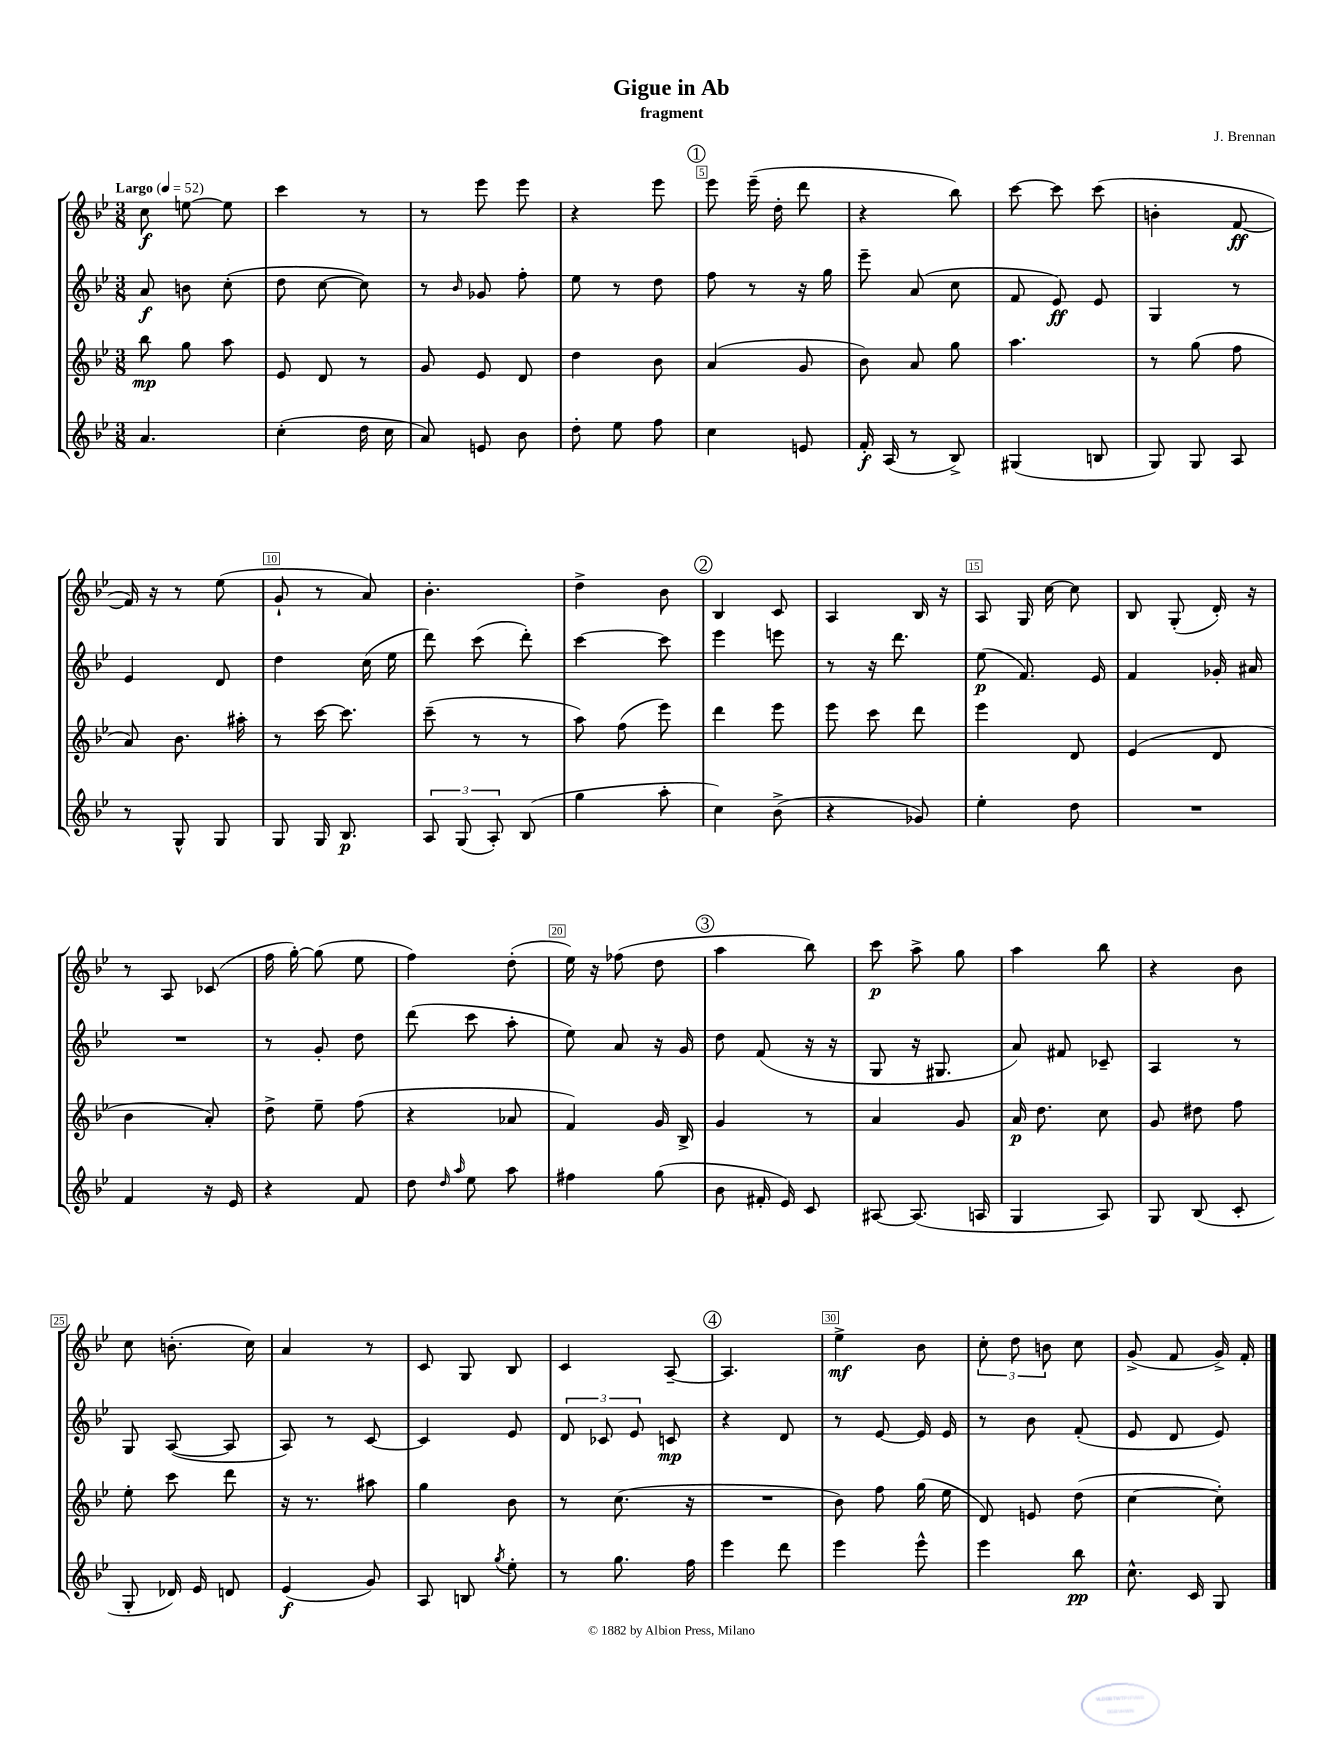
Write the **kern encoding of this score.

**kern	**kern	**kern	**kern
*staff4	*staff3	*staff2	*staff1
*clefG2	*clefG2	*clefG2	*clefG2
*k[b-e-]	*k[b-e-]	*k[b-e-]	*k[b-e-]
*M3/8	*M3/8	*M3/8	*M3/8
*MM52	*MM52	*MM52	*MM52
4.a/	8bb-\	8a/	8cc\
.	8gg\	8b\	[8ee\
.	8aa\	(8cc'\	8ee\]
=	=	=	=
(4cc'\	8e-/	8dd\	4ccc\
.	8d/	[8cc\	.
16dd\	8r	8cc\])	8r
16cc\	.	.	.
=	=	=	=
8a/)	8g/	8r	8r
.	.	16qqb-/	.
8e/	8e-/	8g-/	8eee-\
8b-\	8d/	8ff'\	8eee-\
=	=	=	=
8dd'\	4dd\	8ee-\	4r
8ee-\	.	8r	.
8ff\	8b-\	8dd\	8eee-\
=	=	=	=
4cc\	(4a/	8ff\	8eee-\
.	.	8r	(16eee-~\
.	.	.	16dd'\
8e/	8g/	16r	8ddd\
.	.	16gg\	.
=	=	=	=
16f'/	8b-\)	8eee-~\	4r
(16A/	.	.	.
8r	8a/	(8a/	.
8B-^/)	8gg\	8cc\	8bb-\)
=	=	=	=
(4G#/	4.aa\	8f/	[8ccc\
.	.	8e-/)	8ccc\]
8B/	.	8e-/	(8ccc\
=	=	=	=
8G/)	8r	4G/	4b'\
8G/	(8gg\	.	.
8A/	8ff\	8r	[8f/
=	=	=	=
8r	8a/)	4e-/	16f/])
.	.	.	16r
8G^^/	8.b-\	.	8r
8G/	.	8d/	(8ee-\
.	16aa#'\	.	.
=	=	=	=
8G/	8r	4dd\	8g`/
16G/	[16ccc\	.	8r
8.B-/	8.ccc\]	.	.
.	.	(16cc\	8a/)
.	.	16ee-\	.
=	=	=	=
12A/	(8ccc~\	8ddd\)	4.b-'\
(12G/	.	.	.
.	8r	(8ccc\	.
12A'/)	.	.	.
(8B-/	8r	8ddd'\)	.
=	=	=	=
4gg\	8aa\)	[4ccc\	4dd^\
.	(8ff\	.	.
8aa'\	8eee-\)	8ccc\]	8b-\
=	=	=	=
4cc\)	4ddd\	4eee-\	4B-/
(8b-^\	8eee-\	8eee\	8c/
=	=	=	=
4r	8eee-\	8r	4A/
.	8ccc\	16r	.
.	.	8.ddd\	.
8g-/)	8ddd\	.	16B-/
.	.	.	16r
=	=	=	=
4ee-'\	4eee-\	(8ee-\	8A/
.	.	8.f/)	16G/
.	.	.	[16cc\
8dd\	8d/	.	8cc\]
.	.	16e-/	.
=	=	=	=
4.r	(4e-/	4f/	8B-/
.	.	.	(8G'/
.	8d/	16g-'/	16d'/)
.	.	16a#/	16r
=	=	=	=
4f/	4b-\	4.r	8r
.	.	.	8A/
16r	8a'/)	.	(8c-/
16e-/	.	.	.
=	=	=	=
4r	8dd^\	8r	16ff\
.	.	.	[16gg'\)
.	8ee-~\	8g'/	(8gg\]
8f/	(8ff\	8dd\	8ee-\
=	=	=	=
8dd\	4r	(8ddd\	4ff\)
16qqdd/	.	.	.
16qqaa/	.	.	.
8ee-\	.	8ccc\	.
8aa\	8a-/	8aa'\	(8dd'\
=	=	=	=
4ff#\	4f/)	8ee-\)	16ee-\)
.	.	.	16r
.	.	8a/	(8ff-\
(8gg\	16g/	16r	8dd\
.	16B-^/	16g/	.
=	=	=	=
8b-\	4g/	8dd\	4aa\
16f#'/	.	(8f/	.
16e-/)	.	.	.
8c/	8r	16r	8bb-\)
.	.	16r	.
=	=	=	=
[8A#/	4a/	8G/	8ccc\
(8.A#/]	.	16r	8aa^\
.	.	8.G#/	.
.	8g/	.	8gg\
16A/	.	.	.
=	=	=	=
4G/	16a/	8a/)	4aa\
.	8.dd\	.	.
.	.	8f#/	.
8A/)	8cc\	8c-~/	8bb-\
=	=	=	=
8G/	8g/	4A/	4r
(8B-/	8dd#\	.	.
8c'/	8ff\	8r	8b-\
=	=	=	=
8G'/	8ee-'\	8G/	8cc\
16d-/)	8ccc\	([8A/	(8.b'\
16e-/	.	.	.
8d/	8ddd\	8A/]	.
.	.	.	16cc\)
=	=	=	=
(4e-/	16r	8A/)	4a/
.	8.r	.	.
.	.	8r	.
8g/)	8aa#\	[8c/	8r
=	=	=	=
8A/	4gg\	4c/]	8c/
8B/	.	.	8G/
8qgg/	.	.	.
8ee-'\	8b-\	8e-/	8B-/
=	=	=	=
8r	8r	12d/	4c/
.	.	12c-/	.
8.gg\	(8.cc\	.	.
.	.	12e-/	.
.	.	8c/	[8A~/
16ff\	16r	.	.
=	=	=	=
4eee-\	4.r	4r	4.A/]
8ddd\	.	8d/	.
=	=	=	=
4eee-\	8b-\)	8r	4ee-^\
.	8ff\	[8e-/	.
8eee-^^\	(16gg\	16e-/]	8b-\
.	16ee-\	16e-/	.
=	=	=	=
4eee-\	8d/)	8r	12cc'\
.	.	.	12dd\
.	8e/	8b-\	.
.	.	.	12b\
8bb-\	(8dd\	(8f'/	8cc\
=	=	=	=
8.cc^^\	[4cc\	8e-/	(8g^/
.	.	8d/	8f/
16c/	.	.	.
8G/	8cc'\])	8e-/)	16g^/)
.	.	.	16f'/
==	==	==	==
*-	*-	*-	*-
